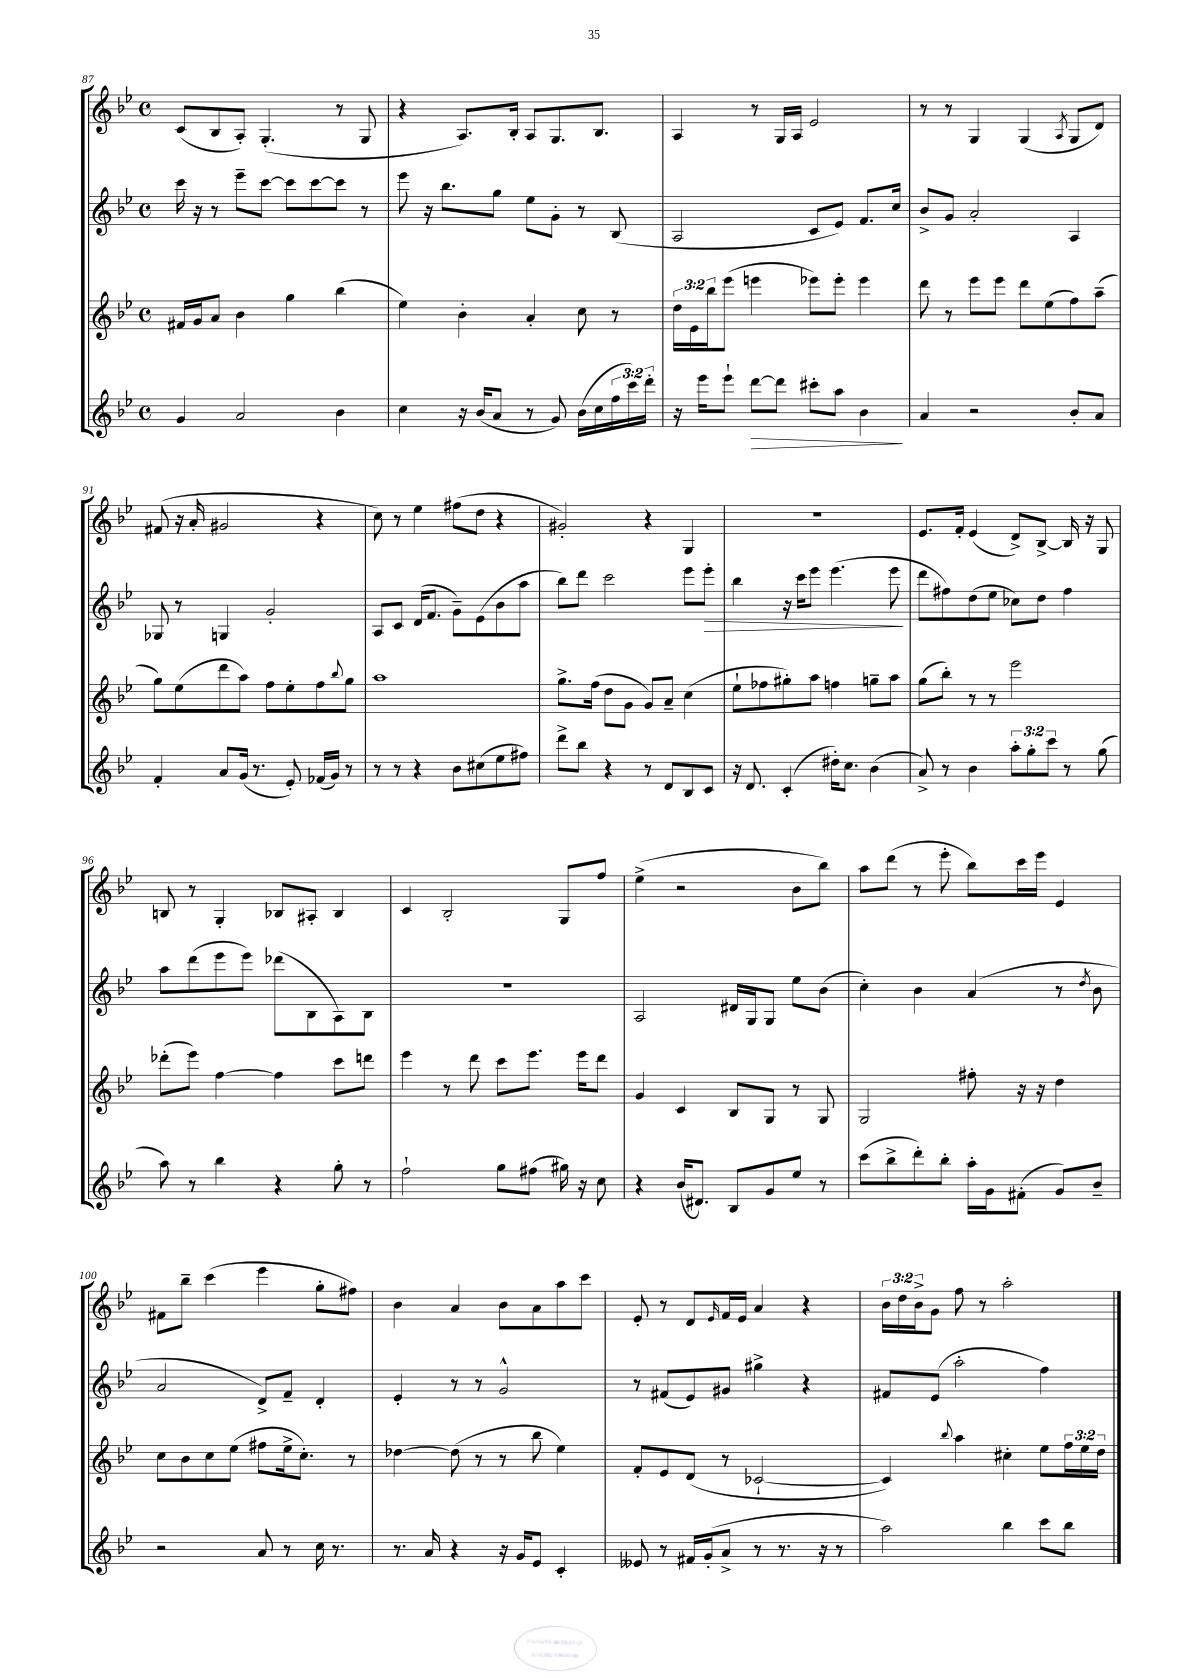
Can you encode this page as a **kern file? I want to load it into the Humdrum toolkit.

**kern	**kern	**kern	**kern
*staff4	*staff3	*staff2	*staff1
*clefG2	*clefG2	*clefG2	*clefG2
*k[b-e-]	*k[b-e-]	*k[b-e-]	*k[b-e-]
*M4/4	*M4/4	*M4/4	*M4/4
*met(c)	*met(c)	*met(c)	*met(c)
4g	16f#	16ccc	(8c
.	16g	16r	.
.	8a	8r	8B-
2a	4b-	8eee-~	8A')
.	.	[8ccc	(4.G'
.	4gg	8ccc]	.
.	.	[8ccc	.
4b-	(4bb-	8ccc]	8r
.	.	8r	8G
=	=	=	=
4cc	4ee-)	8eee-	4r
.	.	16r	.
.	.	8.bb-	.
16r	4b-'	.	8.A)
(16b-	.	.	.
8a	.	8gg	.
.	.	.	16B-'
8r	4a'	8ee-	8A
8g)	.	8g'	8.G
(16b-	8cc	8r	.
16cc	.	.	8.B-
24ff	8r	(8B-	.
24ccc)	.	.	.
24ddd'	.	.	.
=	=	=	=
16r	24dd	2A	4A
.	24e-	.	.
16eee-	.	.	.
.	24bb-	.	.
8eee-`	(8eee-	.	.
[8ddd	4eee	.	8r
8ddd]	.	.	16G
.	.	.	16A
8ccc#'	8eee-)	8c	2e-
8aa	8eee-'	8e-)	.
4b-	4eee-	8.f	.
.	.	16cc	.
=	=	=	=
4a	8ddd	8b-^	8r
.	8r	8g	8r
2r	8eee-	2a'	4G
.	8eee-	.	.
.	8ddd	.	(4G
.	(8ee-	.	.
.	.	.	8qA
8b-'	8ff)	4A	8G
8a	(8aa~	.	8d)
=	=	=	=
4f'	8gg)	8G-	(8f#
.	(8ee-	8r	16r
.	.	.	16a'
8a	8ddd	4G	2g#
(16g	8aa)	.	.
8.r	.	.	.
.	8ff	2g'	.
8e-')	8ee-'	.	.
(16f-	8ff	.	4r
16g)	.	.	.
.	8qqbb-	.	.
8r	8gg	.	.
=	=	=	=
8r	1aa	8A	8cc)
8r	.	8c	8r
4r	.	(16d	4ee-
.	.	8.f	.
8b-	.	8g~)	(8ff#
(8cc#	.	(8e-	8dd
8ee-	.	8b-	4r
8ff#)	.	8aa	.
=	=	=	=
8ddd^	8.gg^	8bb-)	2g#')
8bb-	.	8ddd	.
.	(16ff	.	.
4r	8dd	2ccc	.
.	8g	.	.
8r	8g)	.	4r
8d	8a~	.	.
8B-	(4cc	8eee-	4G
8c	.	8eee-'	.
=	=	=	=
16r	8ee-`	4bb-	1r
8.d	.	.	.
.	8ff-	.	.
(4c'	8gg#')	16r	.
.	.	16ccc	.
.	8aa	8eee-	.
16dd#')	4ff	(4.eee-	.
8.cc	.	.	.
(4b-	8gg~	.	.
.	8aa	8eee-	.
=	=	=	=
8a^)	(8gg	8ddd	8.e-
8r	8bb-')	8ff#)	.
.	.	.	16f'
4b-	8r	(8dd	(4e-
.	8r	8ee-	.
12aa'	2eee-	8cc-)	8d^)
12gg'	.	.	.
.	.	8dd	[8B-^
12ccc	.	.	.
8r	.	4ff#	16B-]
.	.	.	16r
(8gg	.	.	8G
=	=	=	=
8aa)	(8ddd-'	8aa	8B
8r	8eee-)	(8ddd	8r
4bb-	[4ff	8eee-	4G'
.	.	8eee-)	.
4r	4ff]	(8ddd-	8B-
.	.	8B-	8A#'
8gg'	8ccc	8A)	4B-
8r	8ddd	8B-	.
=	=	=	=
2ff`	4eee-	1r	4c
.	8r	.	2B-'
.	8ddd	.	.
8gg	8ccc	.	.
(8ff#	8.eee-	.	.
16gg#)	.	.	8G
16r	16eee-	.	.
8cc	8ddd	.	8ff
=	=	=	=
4r	4g	2A	(4ee-^
(16b-	4c	.	2r
8.d#)	.	.	.
8B-	8B-	16d#	.
.	.	16G	.
8g	8G	8G	.
8ee-	8r	8ee-	8b-
8r	8G	(8b-	8bb-)
=	=	=	=
(8ccc	2G	4cc')	8aa
8bb-^	.	.	(8ddd
8ddd')	.	4b-	8r
8bb-'	.	.	8eee-'
16aa'	8ff#'	(4a	8bb-)
16g	.	.	.
(8f#'	16r	.	16ccc
.	16r	.	16eee-
8g)	4dd	8r	4e-
.	.	8qdd	.
8b-~	.	8b-	.
=	=	=	=
2r	8cc	2a	8f#
.	8b-	.	8bb-~
.	8cc	.	(4ccc
.	(8ee-	.	.
8a	8ff#	8d^)	4eee-
8r	16ee-^	8f~	.
.	8.cc')	.	.
16cc	.	4d'	8gg'
8.r	.	.	.
.	8r	.	8ff#)
=	=	=	=
8.r	[4dd-	4e-'	4b-
16a	.	.	.
4r	(8dd-]	8r	4a
.	8r	8r	.
16r	8r	2g^^	8b-
16g	.	.	.
8e-	8bb-	.	8a
4c'	4ee-)	.	8aa
.	.	.	8ccc
=	=	=	=
8e--	8f'	8r	8e-'
8r	8e-	(8f#	8r
16f#	(8d	8e-)	8d
(16g'	.	.	.
.	.	.	16qqe-
8a^	8r	8g#	16f
.	.	.	16e-
8r	[2c-`	4gg#^	4a
8.r	.	.	.
.	.	4r	4r
16r	.	.	.
8r	.	.	.
=	=	=	=
2aa)	4c-])	8f#	24b-
.	.	.	24dd
.	.	.	24b-^
.	.	(8e-	8g
.	8qqbb-	.	.
.	4aa	2aa'	8ff
.	.	.	8r
4bb-	4cc#'	.	2aa'
8ccc	8ee-	4ff)	.
8bb-	24ff	.	.
.	24ee-	.	.
.	24dd	.	.
==	==	==	==
*-	*-	*-	*-
